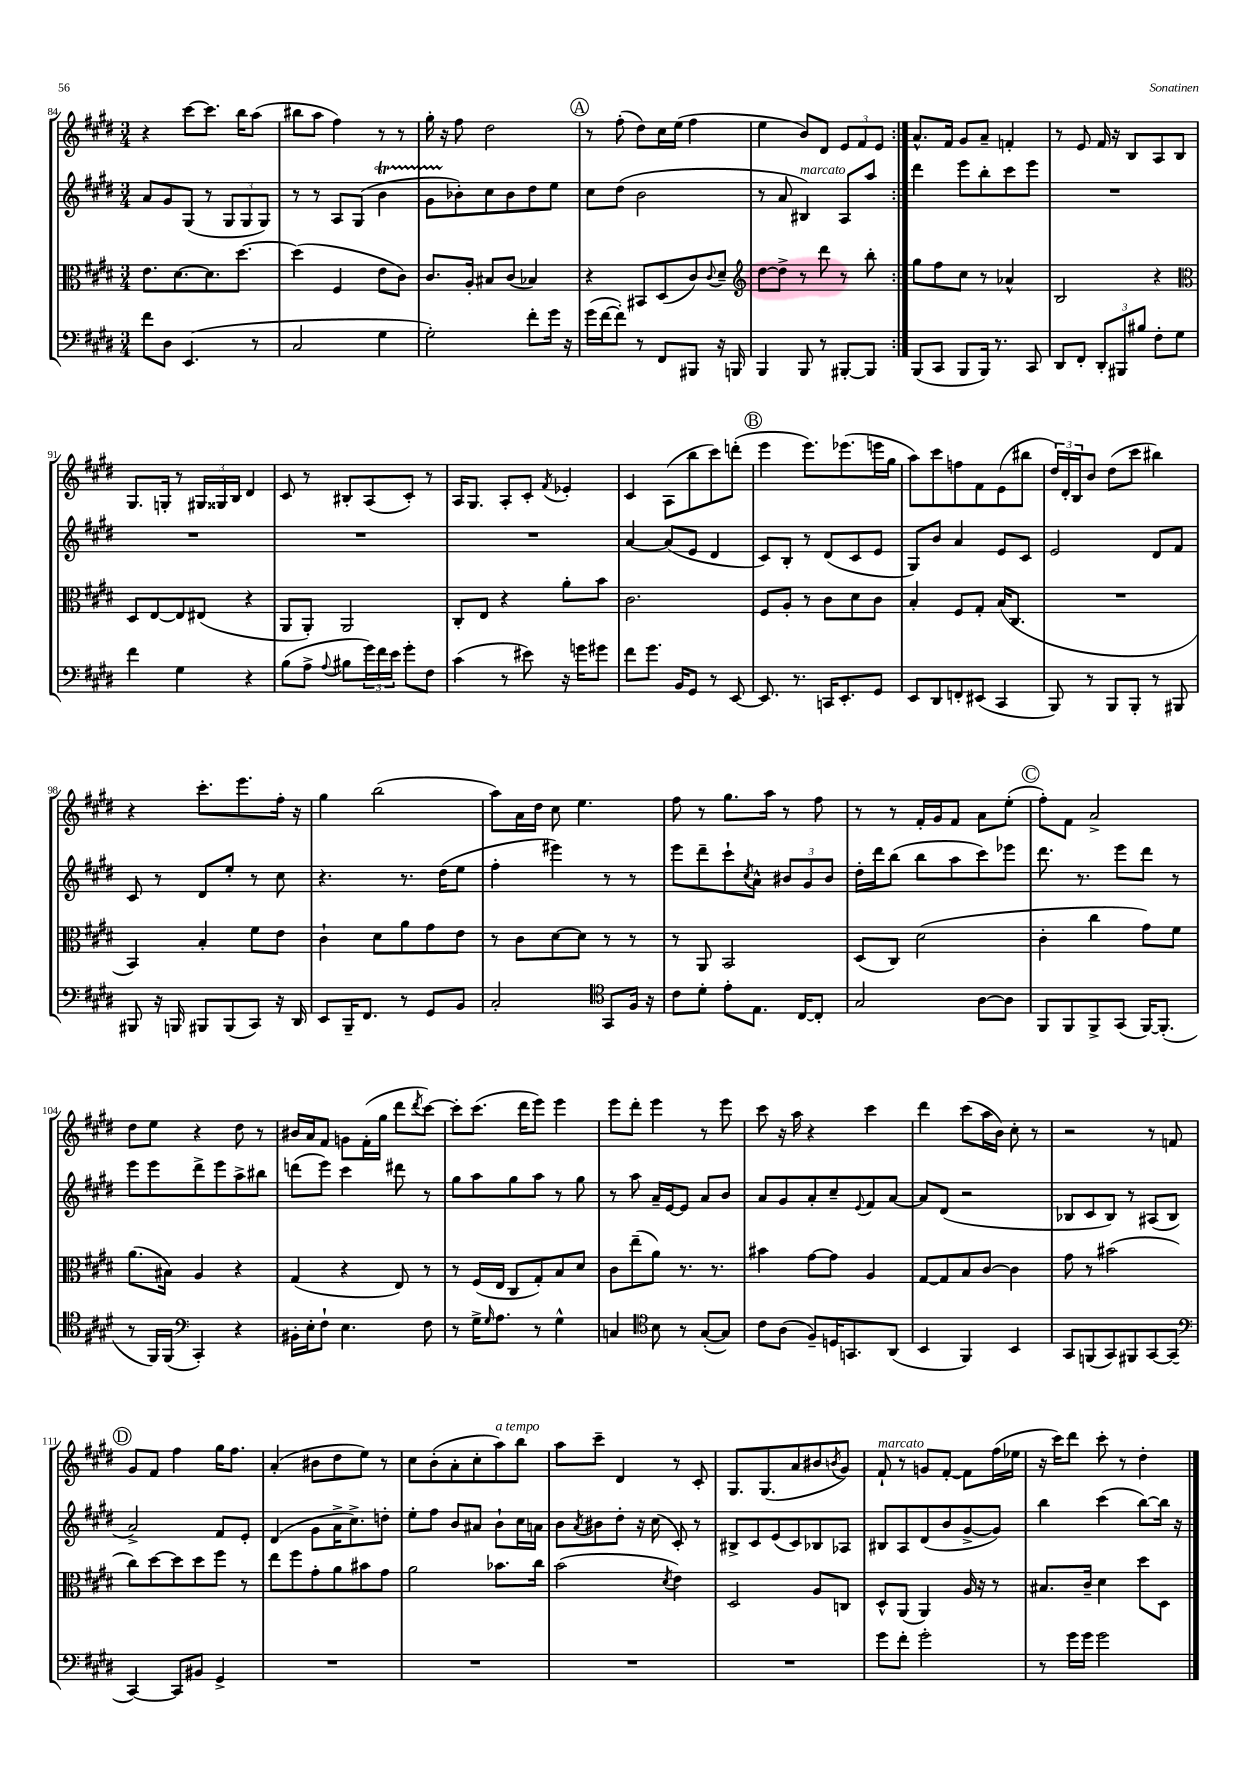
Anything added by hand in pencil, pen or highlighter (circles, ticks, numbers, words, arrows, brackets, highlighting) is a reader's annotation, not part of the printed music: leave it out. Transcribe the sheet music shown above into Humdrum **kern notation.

**kern	**kern	**kern	**kern
*part4	*part3	*part2	*part1
*staff4	*staff3	*staff2	*staff1
*clefF4	*clefC3	*clefG2	*clefG2
*k[f#c#g#d#]	*k[f#c#g#d#]	*k[f#c#g#d#]	*k[f#c#g#d#]
*M3/4	*M3/4	*M3/4	*M3/4
=84	=84	=84	=84
8f#\L	8.e\L	8a/L	4r
8D#\J	.	8g#/	.
.	[8.d#\	.	.
(4.EE/	.	(8G#/J	[8ccc#\L
.	8.d#\]	8r	8.ccc#\J]
.	.	12G#/L	.
.	[8.dd#\J	.	16bb\KL
.	.	12G#/	.
8r	.	.	(8aa\J
.	.	12G#/J)	.
=85	=85	=85	=85
2C#/	(4dd#\]	8r	8bb#X\L
.	.	8r	8aa\J
.	4F#/	8A/L	4ff#\)
.	.	(8G#/J	.
4G#\	8e\L	4bT\	8r
.	8c#\J)	.	8r
=86	=86	=86	=86
2G#'\)	8.c#/L	8g#TTT\L	16gg#'\
.	.	.	16r
.	.	8b-X'\)	8ff#\
.	16A'/Jk	.	.
.	8B#X/L	8cc#\	2dd#\
.	(8c#/J	8b-\	.
8f#'\L	4B-X/)	8dd#\	.
16g#\Jk	.	8ee\J	.
16r	.	.	.
!!LO:REH:place=s1:t=A
=87	=87	=87	=87
(16g#\LL	4r	8cc#\L	8r
[16f#\J	.	.	.
8f#'\J])	.	(8dd#\J	(8ff#'\
8r	8BB#X/L	2b\	8dd#\L)
8FF#/L	(8D#/	.	16cc#\L
.	.	.	(16ee\JJ
8BBB#X/J	8c#/)	.	4ff#\
.	8qqc#/	.	.
16r	8d#~/J	.	.
16BBBn/	.	.	.
=88	=88	=88	=88
*	*clefG2	*	*
4BBB/	[8dd#\L	8r	4ee\
.	8dd#^\J]	8a/	.
!	!	!LO:TX:a:i:t=marcato	!
8BBB/	8r	4B#X/)	8b/L)
8r	8ddd#\	.	8d#/J
[8BBB#X'/L	8r	8A/L	12e/L
.	.	.	12f#/
8BBB#/J]	8bb'\	8aa/J	.
.	.	.	12e/J
=89:|!	=89:|!	=89:|!	=89:|!
(8BBB/L	8gg#\L	4ddd#\	8.a^^/L
8CC#/J	8ff#\	.	.
.	.	.	16f#/Jk
8BBB/L	8cc#\J	8eee\L	8g#/L
16BBB/Jk)	8r	8bb'\	8a~/J
8.r	.	.	.
.	4a-X^^/	8ccc#\	4fn'/
8CC#/	.	8eee\J	.
=90	=90	=90	=90
8DD#/L	2B/	2.r	8r
8FF#'/J	.	.	8e/
12DD#'/L	.	.	16f#/
.	.	.	16r
12BBB#X/	.	.	.
.	.	.	8B/L
12B#X/J	.	.	.
8F#'\L	4r	.	8A/
8G#\J	.	.	8B/J
!!LO:LB:g=z
=91	=91	=91	=91
*	*clefC3	*	*
4f#\	8D#/L	2.r	8.G#/L
.	[8E/	.	.
.	.	.	16Gn'/Jk
4G#\	8E/]	.	8r
.	(8E#X/J	.	24G#X/LL
.	.	.	24G##X/
.	.	.	24B/JJ
4r	4r	.	4d#/
=92	=92	=92	=92
(8B\L	8AA/L	2.r	8c#/
8A^\J	8AA'/J)	.	8r
8qqA/	.	.	.
8B#X\L	2AA/	.	8B#X'/L
24g#\L)	.	.	(8A/
24f#\	.	.	.
24e\JJ	.	.	.
8g#'\L	.	.	8c#'/J)
8F#\J	.	.	8r
=93	=93	=93	=93
(4c#\	8C#'/L	2.r	16A/KL
.	.	.	8.G#/J
.	8E/J	.	.
8r	4r	.	8A'/L
8e#X\)	.	.	8c#'/J
.	.	.	8qf#/
16r	8a'\L	.	4e-X'/
16gn\KL	.	.	.
8g#X\J	8b\J	.	.
=94	=94	=94	=94
8f#\L	2.c#\	[4a/	4c#/
8.g#\J	.	.	.
.	.	(8a/L]	(8A\L
16BB/KL	.	.	.
8GG#/J	.	8e/J	8bb\
8r	.	4d#/	8ccc#\)
[8EE/	.	.	(8dddn'\J
!!LO:REH:place=s1:t=B
=95	=95	=95	=95
8.EE/]	8F#/L	8c#/L)	4eee\
.	8A'/J	8B'/J	.
8.r	.	.	.
.	8r	8r	8.eee\L)
16CCn/KL	8c#\L	(8d#/L	.
8.EE'/	.	.	(8.eee-X\
.	8d#\	8c#/	.
8GG#/J	8c#\J	8e/J	16eeen\L
.	.	.	16gg#\JJ
=96	=96	=96	=96
8EE/L	4B'/	8G#/L)	8aa\L)
8DD#/	.	8b/J	8ccc#\
8FFn'/	8F#/L	4a/	8ffn\
(8EE#X/J	8G#'/J	.	8f#\
4CC#/	(16B/KL	8e/L	(8e\
.	8.C#/J	.	.
.	.	8c#/J	8bb#X\J
=97	=97	=97	=97
8BBB/)	2.r	2e/	24dd#/LL)
.	.	.	24d#'/
.	.	.	24B/J
8r	.	.	8b/J
8BBB/L	.	.	(8dd#\L
8BBB'/J	.	.	8ccc#\J
8r	.	8d#/L	4bb#X\)
8BBB#X/	.	8f#/J	.
!!LO:LB:g=z
=98	=98	=98	=98
8BBB#X/	4BB/)	8c#/	4r
16r	.	8r	.
16BBBn/	.	.	.
8BBB#X/L	4B'/	8d#/L	8.ccc#'\L
(8BBB#/	.	8ee'/J	.
.	.	.	8.eee\
8CC#/J)	8f#\L	8r	.
16r	8e\J	8cc#\	16ff#'\Jk
16DD#/	.	.	16r
=99	=99	=99	=99
8EE/L	4c#`\	4.r	4gg#\
16BBB~/K	.	.	.
8.FF#/J	.	.	.
.	8d#\L	.	(2bb\
8r	8a\	8.r	.
8GG#/L	8g#\	.	.
.	.	(16dd#\KL	.
8BB/J	8e\J	8ee\J	.
=100	=100	=100	=100
2C#'/	8r	4ff#'\	8aa\L)
.	8c#\L	.	16a\L
.	.	.	16dd#\JJ
.	[8d#\	4eee#X\)	8cc#\
.	8d#\J]	.	4.ee\
*clefC4	*	*	*
8GG#/L	8r	8r	.
16F#/Jk	8r	8r	.
16r	.	.	.
=101	=101	=101	=101
8c#\L	8r	8eee\L	8ff#\
8d#'\J	8AA/	8ddd#~\	8r
8e'\L	2BB/	8ccc#`\	8.gg#\L
.	.	8qcc#/	.
8.E\J	.	8a^^\J	.
.	.	.	16aa\Jk
.	.	12b#X/L	8r
[16C#/KL	.	.	.
.	.	12g#/	.
8C#'/J]	.	.	8ff#\
.	.	12b#/J	.
=102	=102	=102	=102
2G#/	(8D#/L	16dd#'\LL	8r
.	.	16ddd#\J	.
.	8C#/J)	(8bb\J	8r
.	(2d#\	8bb\L	16f#'/LL
.	.	.	16g#/J
.	.	8aa\	8f#/J
[8A\L	.	8ccc#\)	8a\L
8A\J]	.	8eee-X\J	(8ee'\J
!!LO:REH:place=s1:t=C
=103	=103	=103	=103
8FF#/L	4c#'\	8.ddd#\	8ff#'\L)
8FF#/	.	.	8f#\J
.	.	8.r	.
8FF#^/	4cc#\	.	2a^/
(8GG#/J	.	8eee\L	.
[16FF#/KL)	8g#\L)	8ddd#\J	.
(8.FF#'/J]	.	.	.
.	8f#\J	8r	.
!!LO:LB:g=z
=104	=104	=104	=104
8r	(8.a\L	8eee\L	8dd#\L
16FF#/LL)	.	8eee\	8ee\J
(16FF#/JJ	16B#X\Jk)	.	.
*clefF4	*	*	*
4CC#'/)	4A/	8ddd#^\	4r
.	.	8eee\	.
4r	4r	8aa^\	8dd#\
.	.	8bb#X\J	8r
=105	=105	=105	=105
16BB#X'\LL	(4G#/	(8dddn\L	16b#X/LL
16E'\J	.	.	16a/J
8F#`\J	.	8eee\J)	8f#/J
4.E\	4r	4ccc#\	8gn\L
.	.	.	(16f#'\L
.	.	.	16gg#\JJ
.	8E/)	8ddd#X\	8ddd#\L
.	.	.	8qddd#/
8F#\	8r	8r	[8ccc#\J)
=106	=106	=106	=106
8r	8r	8gg#\L	8ccc#'\L]
16G#^\KL	(16F#/LL	8aa\	(8.ccc#\J
16qqG#/	.	.	.
8.A\J	16E/JJ	.	.
.	8C#/L	8gg#\	.
.	.	.	16ddd#\KL
8r	8G#'/)	8aa\J	8eee\J)
4G#^^\	8B/	8r	4eee\
.	8d#/J	8gg#\	.
=107	=107	=107	=107
4Cn/	8c#\L	8r	8eee\L
.	(8ee~\	8aa\	8ddd#'\J
*clefC4	*	*	*
8B\	8a\J)	16a~/LL	4eee\
.	.	[16e/J	.
8r	8.r	8e/J]	.
([8G#'/L	.	8a/L	8r
.	8.r	.	.
8G#/J])	.	8b/J	8eee\
=108	=108	=108	=108
8c#\L	4b#X\	8a/L	8ccc#\
(8A\J	.	8g#/	16r
.	.	.	16aa\
8F#~/L)	[8g#\L	8a'/	4r
16Dn/K	8g#\J]	8cc#~/	.
8.GGn/	.	.	.
.	.	8qqe/	.
.	4A/	8f#/	4ccc#\
(8AA/J	.	[8a/J	.
=109	=109	=109	=109
4BB/	[8G#/L	8a/L]	4ddd#\
.	8G#/]	(8d#/J	.
4FF#/)	8B/	2r	(8ccc#\L
.	[8c#/J	.	16aa\L
.	.	.	16b\JJ)
4BB/	4c#\]	.	8cc#'\
.	.	.	8r
=110	=110	=110	=110
8GG#/L	8g#\	8B-X/L	2r
(8FFn/	8r	8c#/	.
8GG#/)	(2b#X\	8B-/J)	.
8FF#X/	.	8r	.
[8GG#/	.	(8A#X/L	8r
(8GG#/J]	.	8B-/J	8fn/
!!LO:LB:g=z
!!LO:REH:place=s1:t=D
=111	=111	=111	=111
*clefF4	*	*	*
[4CC#/)	8cc#\L)	2a^/)	8g#/L
.	[8dd#\	.	8f#/J
8CC#/L]	8dd#\]	.	4ff#\
8BB#X/J	8dd#\	.	.
4GG#^/	8ff#\J	8f#/L	16gg#\KL
.	.	.	8.ff#\J
.	8r	8e'/J	.
=112	=112	=112	=112
2.r	8ee\L	(4d#/	(4a'/
.	8ff#\	.	.
.	8g#'\	8g#\L	8b#X\L
.	8a\	16a^\K	8dd#\
.	.	8.cc#^\)	.
.	8b#X\	.	8ee\J)
.	8g#\J	8ddn'\J	8r
=113	=113	=113	=113
2.r	2a\	8ee'\L	8cc#\L
.	.	8ff#\J	(8b'\
.	.	8b/L	8a'\
.	.	8a#X/J	8cc#'\
!	!	!	!LO:TX:a:i:t=a tempo
.	8.b-X\L	8b`\L	8aa\)
.	.	16cc#\L	8bb\J
.	16cc#\Jk	16an\JJ	.
=114	=114	=114	=114
2.r	(2b\	8b\L	8aa\L
.	.	8qa/	.
.	.	8b#X\	8ccc#~\J
.	.	8dd#'\J	4d#/
.	.	16r	.
.	.	(16cc#\	.
.	8qd#/	.	.
.	4e\)	8c#'/)	8r
.	.	8r	8c#'/
=115	=115	=115	=115
2.r	2D#/	8B#X^/L	8.G#/L
.	.	8c#/	.
.	.	.	(8.G#/
.	.	(8e/	.
.	.	8c#/)	8a/
.	8A/L	8B-X/	8b#X/
.	.	.	8qbn/
.	8Cn/J	8A-X/J	8g#/J)
=116	=116	=116	=116
!	!	!	!LO:TX:a:i:t=marcato
8g#\L	8D#^^/L	8B#X/L	8f#`/
8f#'\J	(8AA/J	8A/	8r
2g#'\	4AA/)	(8d#/	8gn/L
.	.	8b/	[8f#'/J
.	16A/	[8g#^/	8f#\L]
.	16r	.	.
.	8r	8g#/J])	(16ff#\L
.	.	.	16ee-X\JJ
=117	=117	=117	=117
8r	8.B#X/L	4bb\	16r
.	.	.	16ccc#\KL)
16g#\LL	.	.	8ddd#\J
16g#\JJ	16c#~/Jk	.	.
2g#\	4d#\	(4ccc#\	8ccc#'\
.	.	.	8r
.	8dd#\L	[8bb\L)	4dd#'\
.	8D#\J	16bb\Jk]	.
.	.	16r	.
==	==	==	==
*-	*-	*-	*-
